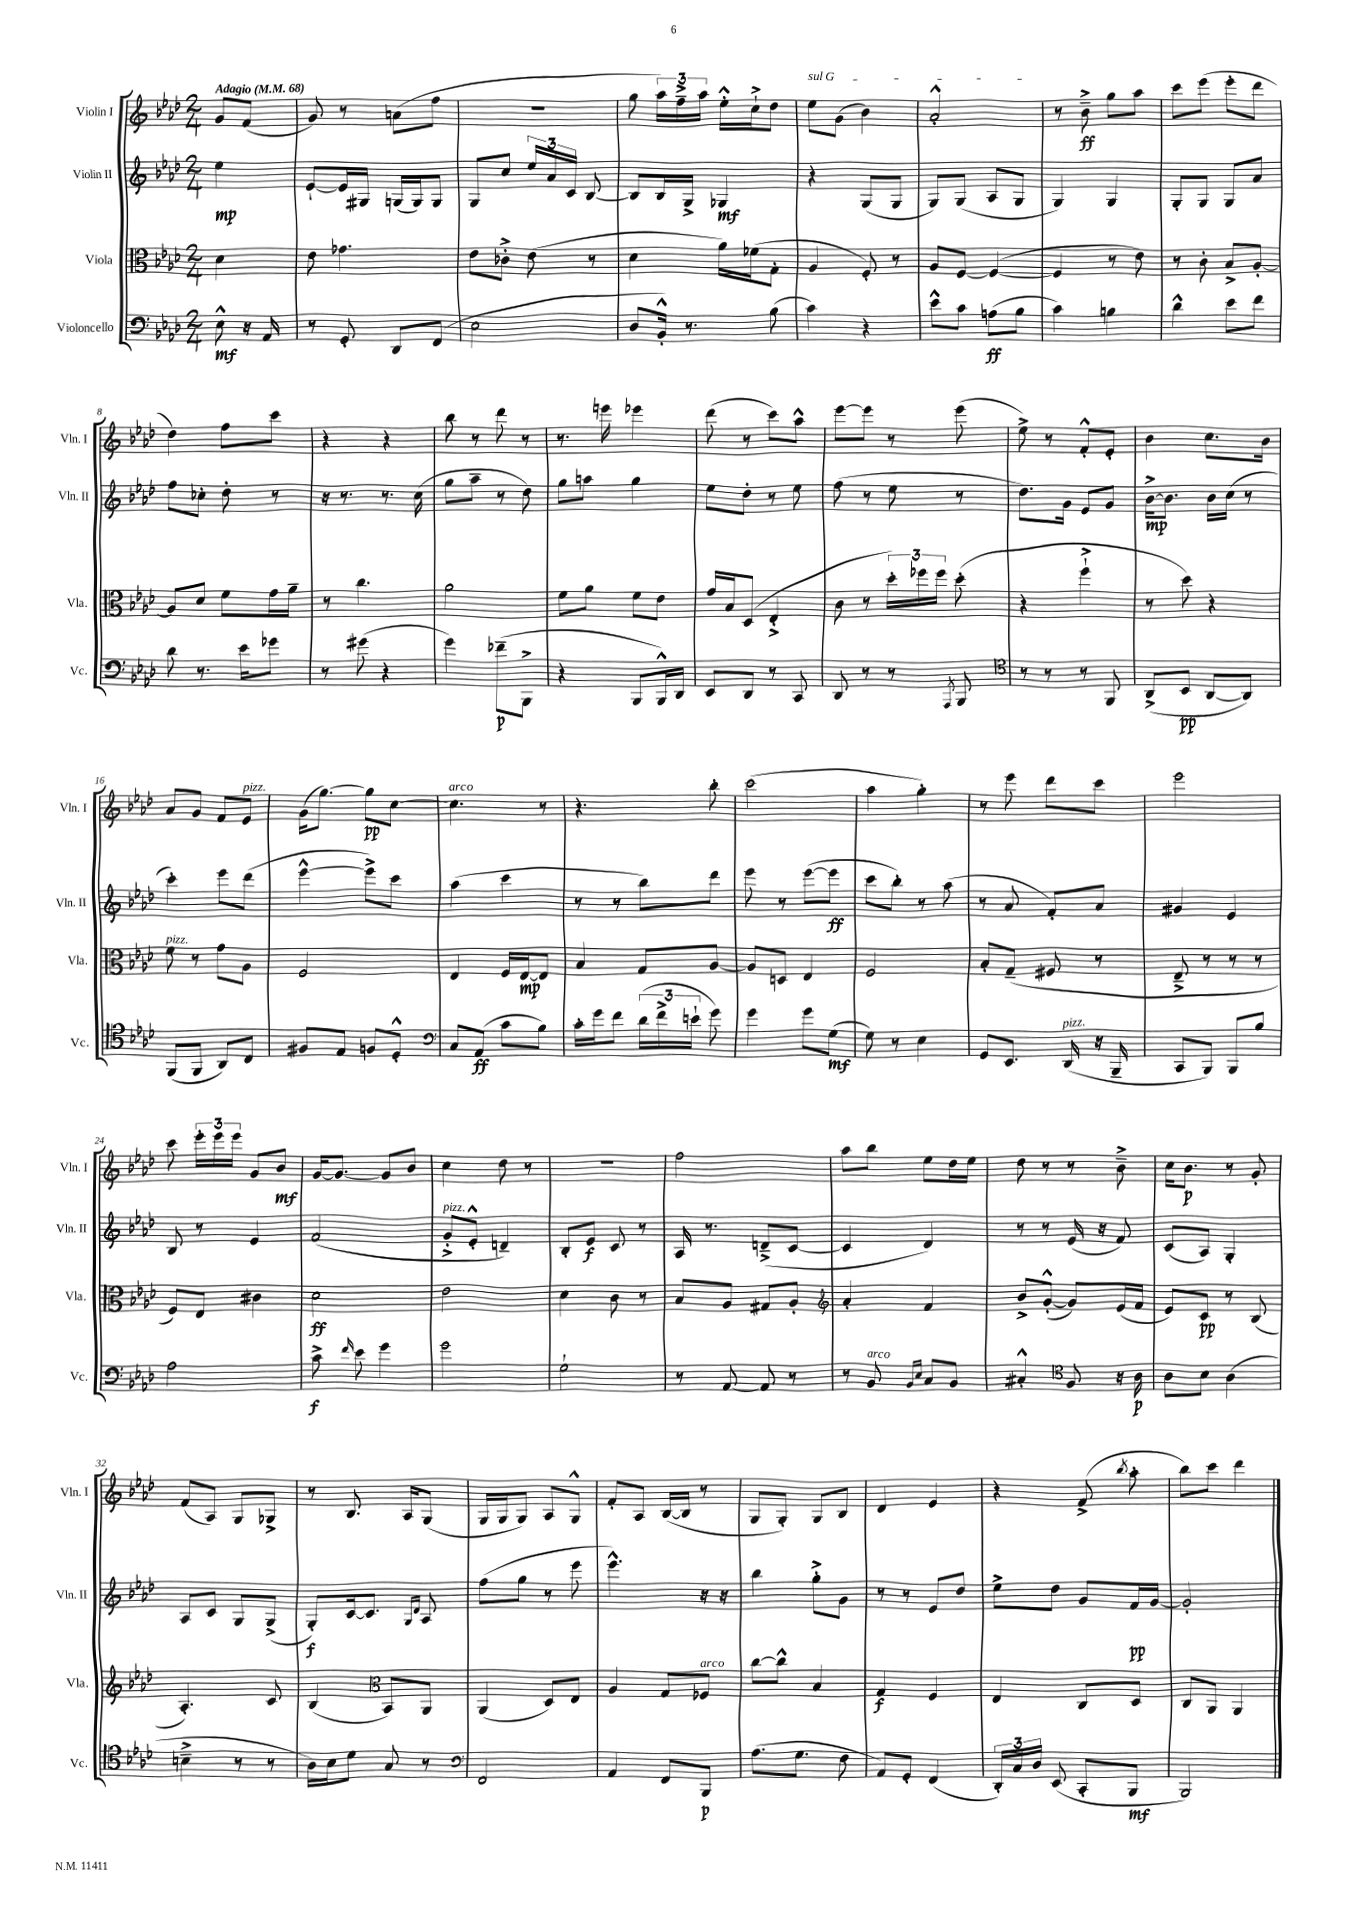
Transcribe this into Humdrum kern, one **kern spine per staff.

**kern	**dynam	**kern	**dynam	**kern	**dynam	**kern	**dynam
*part4	*part4	*part3	*part3	*part2	*part2	*part1	*part1
*staff4	*staff4	*staff3	*staff3	*staff2	*staff2	*staff1	*staff1
*I"Violoncello	*	*I"Viola	*	*I"Violin II	*	*I"Violin I	*
*I'Vc.	*	*I'Vla.	*	*I'Vln. II	*	*I'Vln. I	*
*clefF4	*	*clefC3	*	*clefG2	*	*clefG2	*
*k[b-e-a-d-]	*	*k[b-e-a-d-]	*	*k[b-e-a-d-]	*	*k[b-e-a-d-]	*
*M2/4	*	*M2/4	*	*M2/4	*	*M2/4	*
*MM68	*	*MM68	*	*MM68	*	*MM68	*
=	=	=	=	=	=	=	=
!	!	!	!	!	!	!LO:TX:a:B:t=Adagio	!
8E-^^\	mf	4d-\	.	4ee-\	mp	8g/L	.
16r	.	.	.	.	.	(8f/J	.
16AA-/	.	.	.	.	.	.	.
=1	=1	=1	=1	=1	=1	=1	=1
8r	.	8e-\	.	[8e-`/L	.	8g/)	.
8GG'/	.	4.g-X\	.	16e-/L]	.	8r	.
.	.	.	.	16G#X/JJ	.	.	.
8DD-/L	.	.	.	(16Gn/LL	.	(8an\L	.
.	.	.	.	16G/J)	.	.	.
(8FF/J	.	.	.	8G/J	.	8ff\J	.
=2	=2	=2	=2	=2	=2	=2	=2
2E-\	.	8e-\L	.	8G/L	.	2r	.
.	.	8c-X'^\J	.	8cc/J	.	.	.
.	.	(8e-\	.	24ee-/LL	.	.	.
.	.	.	.	24a-/	.	.	.
.	.	.	.	24c/JJ	.	.	.
.	.	8r	.	[8B-/	.	.	.
=3	=3	=3	=3	=3	=3	=3	=3
8D-/L	.	4d-\	.	8B-/L]	.	8gg\	.
16BB-'^^/Jk)	.	.	.	16B-/L	.	24aa-\LL)	.
.	.	.	.	.	.	24ff~^\	.
8.r	.	.	.	16G^/JJ	.	.	.
.	.	.	.	.	.	24aa-\JJ	.
.	.	16a-\LL)	.	4G-X/	mf	16ee-'^^\LL	.
.	.	(16f-X\J	.	.	.	16cc`^\J	.
(8B-\	.	8G'\J	.	.	.	8dd-\J	.
=4	=4	=4	=4	=4	=4	=4	=4
!	!	!	!	!	!	!LO:TX:a:i:t=sul G	!
4c\)	.	4A-/	.	4r	.	8ee-\L	.
.	.	.	.	.	.	(8g\J	.
4r	.	8F'/)	.	(8G/L	.	4b-\)	.
.	.	8r	.	8G/J	.	.	.
=5	=5	=5	=5	=5	=5	=5	=5
8e-^^\L	.	8A-/L	.	8G/L)	.	2a-'^^/	.
8c\J	.	[8F/J	.	(8G/J	.	.	.
(8An\L	ff	(4F/_	.	8A-/L	.	.	.
8B-\J	.	.	.	8G/J	.	.	.
=6	=6	=6	=6	=6	=6	=6	=6
4c\)	.	4F/]	.	4G/)	.	8r	.
.	.	.	.	.	.	8b-~^\	ff
4Bn\	.	8r	.	4G/	.	8gg\L	.
.	.	8e-\)	.	.	.	8aa-\J	.
=7	=7	=7	=7	=7	=7	=7	=7
4d-^^\	.	8r	.	8G'/L	.	8ccc\L	.
.	.	8c'\	.	8G/J	.	(8eee-\J	.
8e-\L	.	8B-^/L	.	8G/L	.	8eee-'\L	.
8f\J	.	[8A-'/J	.	8a-/J	.	8ddd-\J	.
!!LO:LB:g=z
=8	=8	=8	=8	=8	=8	=8	=8
8d-\	.	8A-/L]	.	8ff\L	.	4dd-\)	.
8.r	.	8d-/J	.	8cc-X'\J	.	.	.
.	.	8f\L	.	8dd-'\	.	8ff\L	.
16e-\KL	.	.	.	.	.	.	.
8g-X\J	.	16g\L	.	8r	.	8ccc\J	.
.	.	16a-~\JJ	.	.	.	.	.
=9	=9	=9	=9	=9	=9	=9	=9
8r	.	8r	.	16r	.	4r	.
.	.	.	.	8.r	.	.	.
(8g#X\	.	4.cc\	.	.	.	.	.
4r	.	.	.	8.r	.	4r	.
.	.	.	.	(16cc\	.	.	.
=10	=10	=10	=10	=10	=10	=10	=10
4g\)	.	2a-\	.	8gg\L	.	8bb-\	.
.	.	.	.	8aa-~\J	.	8r	.
(8f-X~\L	p	.	.	8r	.	8ddd-\	.
8BBB-^\J	.	.	.	8dd-\)	.	8r	.
=11	=11	=11	=11	=11	=11	=11	=11
4r	.	8f\L	.	8gg\L	.	8.r	.
.	.	8a-\J	.	8aan\J	.	.	.
.	.	.	.	.	.	16eeen\	.
8BBB-/L	.	8f\L	.	4gg\	.	4eee-X\	.
16BBB-^^/L)	.	8e-\J	.	.	.	.	.
16DD-/JJ	.	.	.	.	.	.	.
=12	=12	=12	=12	=12	=12	=12	=12
8EE-/L	.	16g/LL	.	8ee-\L	.	(8ddd-\	.
.	.	16B-/J	.	.	.	.	.
8DD-/J	.	(8D-/J	.	8dd-'\J	.	8r	.
8r	.	4E-'^/	.	8r	.	8ccc\L)	.
8CC/	.	.	.	8ee-\	.	8aa-^^\J	.
=13	=13	=13	=13	=13	=13	=13	=13
8DD-/	.	8c\	.	(8ff\	.	[8eee-\L	.
8r	.	8r	.	8r	.	8eee-\J]	.
8r	.	24dd-'\LL)	.	8ee-\	.	8r	.
.	.	24ff-X\	.	.	.	.	.
.	.	24ff-\JJ	.	.	.	.	.
8qAAA-/	.	.	.	.	.	.	.
8BBB-/	.	(8dd-'\	.	8r	.	(8eee-\	.
=14	=14	=14	=14	=14	=14	=14	=14
*clefC4	*	*	*	*	*	*	*
8r	.	4r	.	8.dd-\L)	.	8ee-^\)	.
8r	.	.	.	.	.	8r	.
.	.	.	.	16g\Jk	.	.	.
8r	.	4ff`^\	.	8e-/L	.	8f'^^/L	.
8FF/	.	.	.	8g/J	.	8e-'/J	.
=15	=15	=15	=15	=15	=15	=15	=15
(8AA-^/L	.	8r	.	[16b-^\KL	mp	4b-\	.
.	.	.	.	8.b-\J]	.	.	.
8BB-/J	pp	8dd-\)	.	.	.	.	.
[8AA-/L	.	4r	.	16b-\LL	.	8.cc\L	.
.	.	.	.	(16cc\JJ	.	.	.
8AA-/J])	.	.	.	8r	.	.	.
.	.	.	.	.	.	16b-\Jk	.
!!LO:LB:g=z
=16	=16	=16	=16	=16	=16	=16	=16
!	!	!LO:TX:a:i:t=pizz.	!	!	!	!	!
(8FF/L	.	8f\	.	4ccc'\)	.	8a-/L	.
8FF/J	.	8r	.	.	.	8g/J	.
8AA-/L)	.	8g\L	.	8eee-\L	.	8f/L	.
!	!	!	!	!	!	!LO:TX:a:i:t=pizz.	!
8C/J	.	8A-\J	.	(8ddd-\J	.	8e-/J	.
=17	=17	=17	=17	=17	=17	=17	=17
8F#X/L	.	2F/	.	[4eee-^^\	.	(16g\KL	.
.	.	.	.	.	.	[8.gg\J)	.
8E-/J	.	.	.	.	.	.	.
8Fn/L	.	.	.	8eee-^\L])	.	8gg\L]	pp
8D-'^^/J	.	.	.	8ccc\J	.	[8cc\J	.
=18	=18	=18	=18	=18	=18	=18	=18
*clefF4	*	*	*	*	*	*	*
!	!	!	!	!	!	!LO:TX:a:i:t=arco	!
8C/L	.	4E-/	.	(4aa-\	.	4.cc\]	.
(8AA-/J	ff	.	.	.	.	.	.
8c\L	.	16F/LL	.	4ccc\	.	.	.
.	.	[16E-/J	mp	.	.	.	.
8B-\J)	.	8E-/J]	.	.	.	8r	.
=19	=19	=19	=19	=19	=19	=19	=19
16c'\LL	.	4B-/	.	8r	.	4.r	.
16g\J	.	.	.	.	.	.	.
8f\J	.	.	.	8r	.	.	.
(24d-\LL	.	8G/L	.	8bb-\L)	.	.	.
24f^\	.	.	.	.	.	.	.
24en`\JJ	.	.	.	.	.	.	.
8g\)	.	[8A-/J	.	8ddd-\J	.	8bb-'\	.
=20	=20	=20	=20	=20	=20	=20	=20
4g\	.	8A-/L]	.	8eee-\	.	(2ccc\	.
.	.	8Dn/J	.	8r	.	.	.
8g\L	.	4E-/	.	([8eee-\L	.	.	.
(8G\J	mf	.	.	8eee-\J]	ff	.	.
=21	=21	=21	=21	=21	=21	=21	=21
8G\)	.	2F/	.	8ccc\L	.	4aa-\	.
8r	.	.	.	8bb-'\J)	.	.	.
4E-\	.	.	.	8r	.	4gg'\)	.
.	.	.	.	(8aa-\	.	.	.
=22	=22	=22	=22	=22	=22	=22	=22
8GG/L	.	8B-'/L	.	8r	.	8r	.
8.EE-/J	.	(8G~/J	.	8a-/	.	8eee-\	.
.	.	8F#X/	.	8f'/L)	.	8ddd-\L	.
!LO:TX:a:i:t=pizz.	!	!	!	!	!	!	!
(16DD-/	.	.	.	.	.	.	.
16r	.	8r	.	8a-/J	.	8ccc\J	.
16BBB-~/	.	.	.	.	.	.	.
=23	=23	=23	=23	=23	=23	=23	=23
8CC/L	.	8E-~^/	.	4g#X/	.	2eee-\	.
8BBB-/J)	.	8r	.	.	.	.	.
8BBB-/L	.	8r	.	4e-/	.	.	.
8B-/J	.	8r	.	.	.	.	.
!!LO:LB:g=z
=24	=24	=24	=24	=24	=24	=24	=24
2A-\	.	8F/L)	.	8B-/	.	8ccc\	.
.	.	8E-/J	.	8r	.	24eee-'\LL	.
.	.	.	.	.	.	24eee-\	.
.	.	.	.	.	.	24eee-\JJ	.
.	.	4c#X\	.	4e-/	.	8g/L	.
.	.	.	.	.	.	8b-/J	mf
=25	=25	=25	=25	=25	=25	=25	=25
8c^\	f	2d-\	ff	(2f/	.	[16g/KL	.
.	.	.	.	.	.	8.g/J_	.
16qqf/	.	.	.	.	.	.	.
8e-\	.	.	.	.	.	.	.
4g\	.	.	.	.	.	8g/L]	.
.	.	.	.	.	.	8b-/J	.
=26	=26	=26	=26	=26	=26	=26	=26
!	!	!	!	!LO:TX:a:i:t=pizz.	!	!	!
2g\	.	2e-\	.	8g'^/L	.	4cc\	.
.	.	.	.	8e-'^^/J	.	.	.
.	.	.	.	4dn~/)	.	8dd-\	.
.	.	.	.	.	.	8r	.
=27	=27	=27	=27	=27	=27	=27	=27
2G`\	.	4d-\	.	8B-'/L	.	2r	.
.	.	.	.	8e-/J	f	.	.
.	.	8c\	.	8c/	.	.	.
.	.	8r	.	8r	.	.	.
=28	=28	=28	=28	=28	=28	=28	=28
8r	.	8B-/L	.	16A-/	.	2ff\	.
.	.	.	.	8.r	.	.	.
[8AA-/	.	8A-/J	.	.	.	.	.
8AA-/]	.	8G#X/L	.	(8dn~^/L	.	.	.
8r	.	8A-'/J	.	[8c/J	.	.	.
=29	=29	=29	=29	=29	=29	=29	=29
*	*	*clefG2	*	*	*	*	*
8r	.	4a-'/	.	4c/]	.	8aa-\L	.
!LO:TX:a:i:t=arco	!	!	!	!	!	!	!
8BB-/	.	.	.	.	.	8bb-\J	.
16qqBB-/LL	.	.	.	.	.	.	.
16qqE-/JJ	.	.	.	.	.	.	.
8C/L	.	4f/	.	4d-/)	.	8ee-\L	.
8BB-/J	.	.	.	.	.	16dd-\L	.
.	.	.	.	.	.	16ee-\JJ	.
=30	=30	=30	=30	=30	=30	=30	=30
4C#X'^^/	.	8b-^/L	.	8r	.	8dd-\	.
.	.	([8g'^^/J	.	8r	.	8r	.
*clefC4	*	*	*	*	*	*	*
8F/	.	8g/L])	.	(16e-/	.	8r	.
.	.	.	.	16r	.	.	.
16r	.	(16e-/L	.	8f/)	.	8b-~^\	.
16A-\	p	16f/JJ	.	.	.	.	.
=31	=31	=31	=31	=31	=31	=31	=31
8A-\L	.	8e-/L)	.	(8c/L	.	16cc\KL	.
.	.	.	.	.	.	8.b-\J	p
8B-\J	.	8c/J	pp	8A-/J)	.	.	.
(4A-\	.	8r	.	4G'/	.	8r	.
.	.	(8B-/	.	.	.	8g'/	.
!!LO:LB:g=z
=32	=32	=32	=32	=32	=32	=32	=32
4Bn~^\	.	4.A-'/)	.	8A-/L	.	(8f/L	.
.	.	.	.	8c/J	.	8A-/J)	.
8r	.	.	.	8G/L	.	8G/L	.
8r	.	8c/	.	(8G^/J	.	8G-X^/J	.
=33	=33	=33	=33	=33	=33	=33	=33
16A-\LL)	.	(4B-/	.	8G'/L)	f	8r	.
16B-\J	.	.	.	.	.	.	.
8d-\J	.	.	.	[16c/k	.	8.B-/	.
.	.	.	.	8.c/J]	.	.	.
*	*	*clefC3	*	*	*	*	*
8G/	.	8BB-/L)	.	.	.	.	.
.	.	.	.	.	.	16A-/KL	.
.	.	.	.	16qqG/LL	.	.	.
.	.	.	.	16qqd-/JJ	.	.	.
8r	.	8AA-/J	.	8A-/	.	(8G/J	.
=34	=34	=34	=34	=34	=34	=34	=34
*clefF4	*	*	*	*	*	*	*
2FF/	.	(4AA-/	.	(8ff\L	.	16G/LL	.
.	.	.	.	.	.	16G/J	.
.	.	.	.	8gg\J	.	8G/J)	.
.	.	8D-/L)	.	8r	.	8A-/L	.
.	.	8E-/J	.	8eee-\	.	8G^^/J	.
=35	=35	=35	=35	=35	=35	=35	=35
4AA-/	.	4A-/	.	4.eee-^^\)	.	8f'/L	.
.	.	.	.	.	.	8A-/J	.
8FF/L	.	8G/L	.	.	.	([16B-/LL	.
.	.	.	.	.	.	16B-/JJ]	.
!	!	!LO:TX:a:i:t=arco	!	!	!	!	!
8BBB-/J	p	8F-X/J	.	16r	.	8r	.
.	.	.	.	16r	.	.	.
=36	=36	=36	=36	=36	=36	=36	=36
(8.A-\L	.	[8cc\L	.	4bb-\	.	8G/L	.
.	.	8cc^^\J]	.	.	.	8G'/J)	.
8.G\J	.	.	.	.	.	.	.
.	.	4B-/	.	8gg'^\L	.	8G/L	.
8F\	.	.	.	8g\J	.	8B-/J	.
=37	=37	=37	=37	=37	=37	=37	=37
8AA-/L)	.	4G/	f	8r	.	4d-/	.
8GG'/J	.	.	.	8r	.	.	.
(4FF/	.	4F/	.	8e-/L	.	4e-/	.
.	.	.	.	8dd-/J	.	.	.
=38	=38	=38	=38	=38	=38	=38	=38
24DD-'/LL)	.	4E-/	.	8ee-^\L	.	4r	.
24C/	.	.	.	.	.	.	.
24D-/JJ	.	.	.	.	.	.	.
(8EE-/	.	.	.	8dd-\J	.	.	.
8CC'/L	.	8C/L	.	8g/L	.	(8f^/	.
.	.	.	.	.	.	8qbb-/	.
8BBB-/J	mf	8D-/J	.	16f/L	pp	8aa-'\	.
.	.	.	.	[16g/JJ	.	.	.
=39	=39	=39	=39	=39	=39	=39	=39
2BBB-/)	.	8C/L	.	2g'/]	.	8bb-\L)	.
.	.	8AA-/J	.	.	.	8ccc\J	.
.	.	4AA-/	.	.	.	4ddd-\	.
==	==	==	==	==	==	==	==
*-	*-	*-	*-	*-	*-	*-	*-
